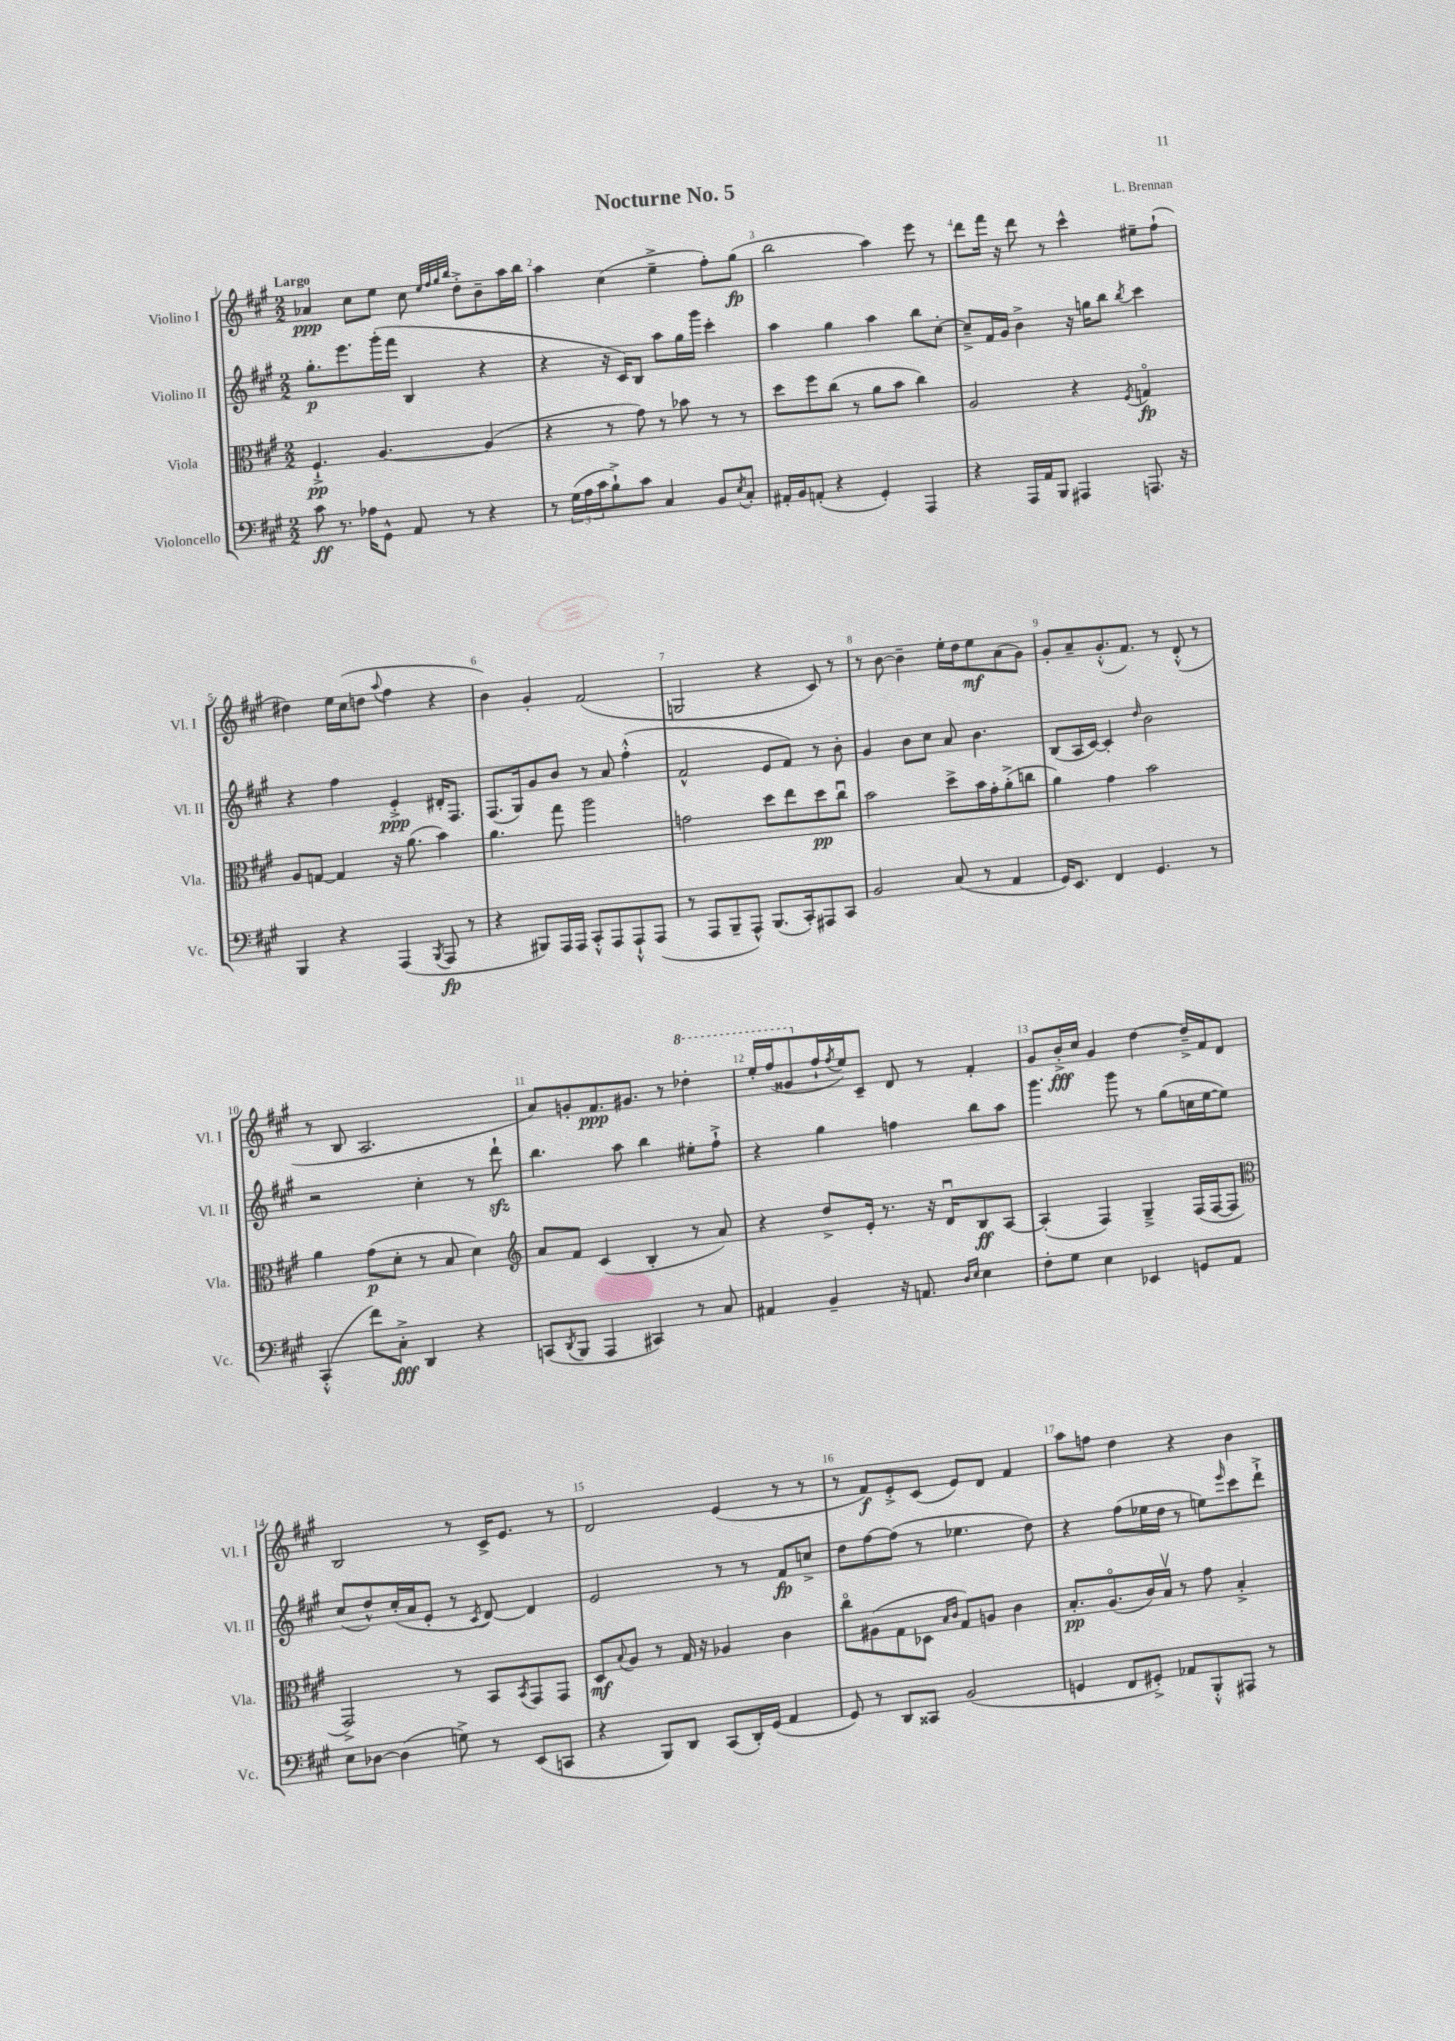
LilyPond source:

\header { title = "Nocturne No. 5" composer = "L. Brennan" }
<<
\new StaffGroup <<
\new Staff = "s0" \with { instrumentName = "Violino I" shortInstrumentName = "Vl. I" } {
    \clef treble \key a \major \numericTimeSignature \time 2/2 \tempo "Largo"
    aes'4\ppp cis''8 e''8 cis''8 \grace { e''32 fis''32 gis''32 b''32 } d''8-.-> b'8-- a''16 b''16 |
    a''4 cis''4( e''4---> fis''8-.) gis''8\fp( |
    b''2 a''4) e'''8 r8 |
    d'''8 fis'''16 r16 d'''8 r8 cis'''4-^ eis''8-- fis''8-!( |
    dis''4) e''16 cis''16( d''8 \appoggiatura { a''8 } fis''4 r4 |
    b'4) gis'4-. fis'2( |
    g2 r4 cis'8) r8 |
    r8 b'8~ b'4-- e''16-. d''16 e''8\mf a'8( gis'8) |
    gis'8-. a'8-- gis'8.-.-^( fis'8.) r8 d'8-.-^( r8 |
    r8 b8 a2. |
    a'8) g'8-. fis'8.\ppp gis'8. r8 \ottava #1 des'''4-. |
    e'''16-. fis'''16( gisis''8 \ottava #0 fis''16-! \acciaccatura { fis''8 } e''16) cis'8-- d'8 r8 fis'4-. |
    gis'8 b'16-.->\fff cis''16 gis'4 d''4~ d''16---> fis'16 d'8 |
    b2 r8 cis'16-> e'8. r8 |
    d'2 e'4( r8 r8 |
    r8 fis'8\f) e'8-.-> cis'8( e'8) d'8 fis'4 |
    a''8 f''8 d''4 r4 b'4 \bar "|." |
}
\new Staff = "s1" \with { instrumentName = "Violino II" shortInstrumentName = "Vl. II" } {
    \clef treble \key a \major \numericTimeSignature \time 2/2
    gis''8.-.\p e'''8. gis'''16-.( fis'''16 b4 r4 |
    r4 r16 cis'16) b8 a''8 gis''16 gis'''16 cis'''4-. |
    a''4 gis''4 a''4 b''8 cis''8~-. |
    cis''8---> fis'16 gis'16 b'4-> r16 g''16 b''8 \acciaccatura { b''8 } cis'''4 |
    r4 fis''4 e'4-.->\ppp dis'16-. fis8. |
    fis8.( gis16) gis'8 b'8 r8 a'8 fis''4-.-^( |
    fis'2-^ e'8 fis'8) r8 b'8-. |
    gis'4 b'8 cis''8 a'8 b'4. |
    b8( a16 cis'16~) cis'4-. \grace { d''16 } b'2 |
    r2 cis''4-. r8 d'''8-!\sfz |
    b''4. a''8 b''4 eis''8-. fis''8-!-> |
    r4 gis''4 f''4 b''8 a''8 |
    gis'''4. gis'''8 r8 gis''8( c''16 e''16~ e''8) |
    cis''8( d''8-^) cis''16-.( a'16 e'8-. r8 \acciaccatura { cis'8 } d'8~) d'4 |
    e'2 r8 r8 fis'8\fp c''8-> |
    d''8 fis''8~ fis''8( r8 ees''4. d''8) |
    r4 fis''8( ees''16 d''16 r8 e''8) \grace { e'''16 } cis'''8 d'''8-!-> \bar "|." |
}
\new Staff = "s2" \with { instrumentName = "Viola" shortInstrumentName = "Vla." } {
    \clef alto \key a \major \numericTimeSignature \time 2/2
    fis4.-!->\pp a4.~ a4( |
    r4 r8 gis'8) r8 bes'8 r8 r8 |
    d''8 fis''8 cis''8( r8 a'8 b'8 cis''4) |
    a2 r4 \acciaccatura { fis8 } g4\flageolet\fp |
    a8 g8~ g4 r16 a'8.( b'4) |
    a'4. gis''8 a''2 |
    g'2 d''8 e''8 d''8\pp cis''8\downbow |
    b'2 d''8-> b'16 gis'16-. a'8-.->( c''8 |
    a'4) gis'4 b'2 |
    a'4 gis'8\p( d'8-. r8 b8 d'4) |
    \clef treble a'8 fis'8 cis'4( b4-. r8 a'8) |
    r4 d''8-> e'16-. r8. r16 d'16\downbow b8\ff a8~ |
    a4-.( fis4) gis4---> fis16( fis16~ fis8 |
    \clef alto gis,2->) r8 b,8 \acciaccatura { b,8 } gis,8 gis,8 |
    d8\mf \appoggiatura { b8 } a8 r8 gis16 r16 aes4 cis'4 |
    cis''8\flageolet ais8( gis8 des8 \grace { b16 cis'16 } gis8) a8 cis'4 |
    b8.-.\pp a8.\flageolet( cis'16) b16\upbow r8 gis'8 b4-.-> \bar "|." |
}
\new Staff = "s3" \with { instrumentName = "Violoncello" shortInstrumentName = "Vc." } {
    \clef bass \key a \major \numericTimeSignature \time 2/2
    cis'8\ff r8. aes16 gis,8-^ a,8 r8 r4 |
    r8 \tuplet 3/2 { gis16( a16 cis'16 } b8-!->) cis'8 cis4 b,8 \acciaccatura { e8 } cis8-. |
    ais,16-. b,16 a,8-.( r4 gis,4-.) a,,4 |
    r4 a,,16 a,16 b,,8 ais,,4 a,,8. r16 |
    b,,4 r4 a,,4( \acciaccatura { b,,8 } a,,8\fp r8 |
    r4 bis,,8) a,,16 a,,16 cis,8-.-^ a,,8 a,,8-!-^ a,,8( |
    r8 a,,8 b,,8-- a,,8-^) b,,8.( cis,16-.) ais,,8 cis,8 |
    b,2 cis8( r8 a,4 |
    gis,16) e,8. fis,4 gis,4. r8 |
    cis,4-.-^( fis'8) cis8-.->\fff d,4 r4 |
    c,8( \acciaccatura { d,8 } b,,8 a,,4 cis,4) r8 cis8 |
    ais,4 b,4-- r16 a,8. \grace { d16 e16 } e4 |
    fis8-. gis8 e4 ees,4 g,8 a,8 |
    e8 des8~ des4( g8->) r8 e,8( c,8 |
    r4 b,,8) d,8 cis,8( d,16-.) gis,16( a,4 |
    gis,8) r8 d,8 cisis,8 b,2( |
    g,4 fis,8 gis,8-.->) aes,8 b,,8-.-^ ais,,8 r8 \bar "|." |
}
>>
>>
\layout { \context { \Score \override BarNumber.break-visibility = ##(#f #t #t) barNumberVisibility = #all-bar-numbers-visible } }
